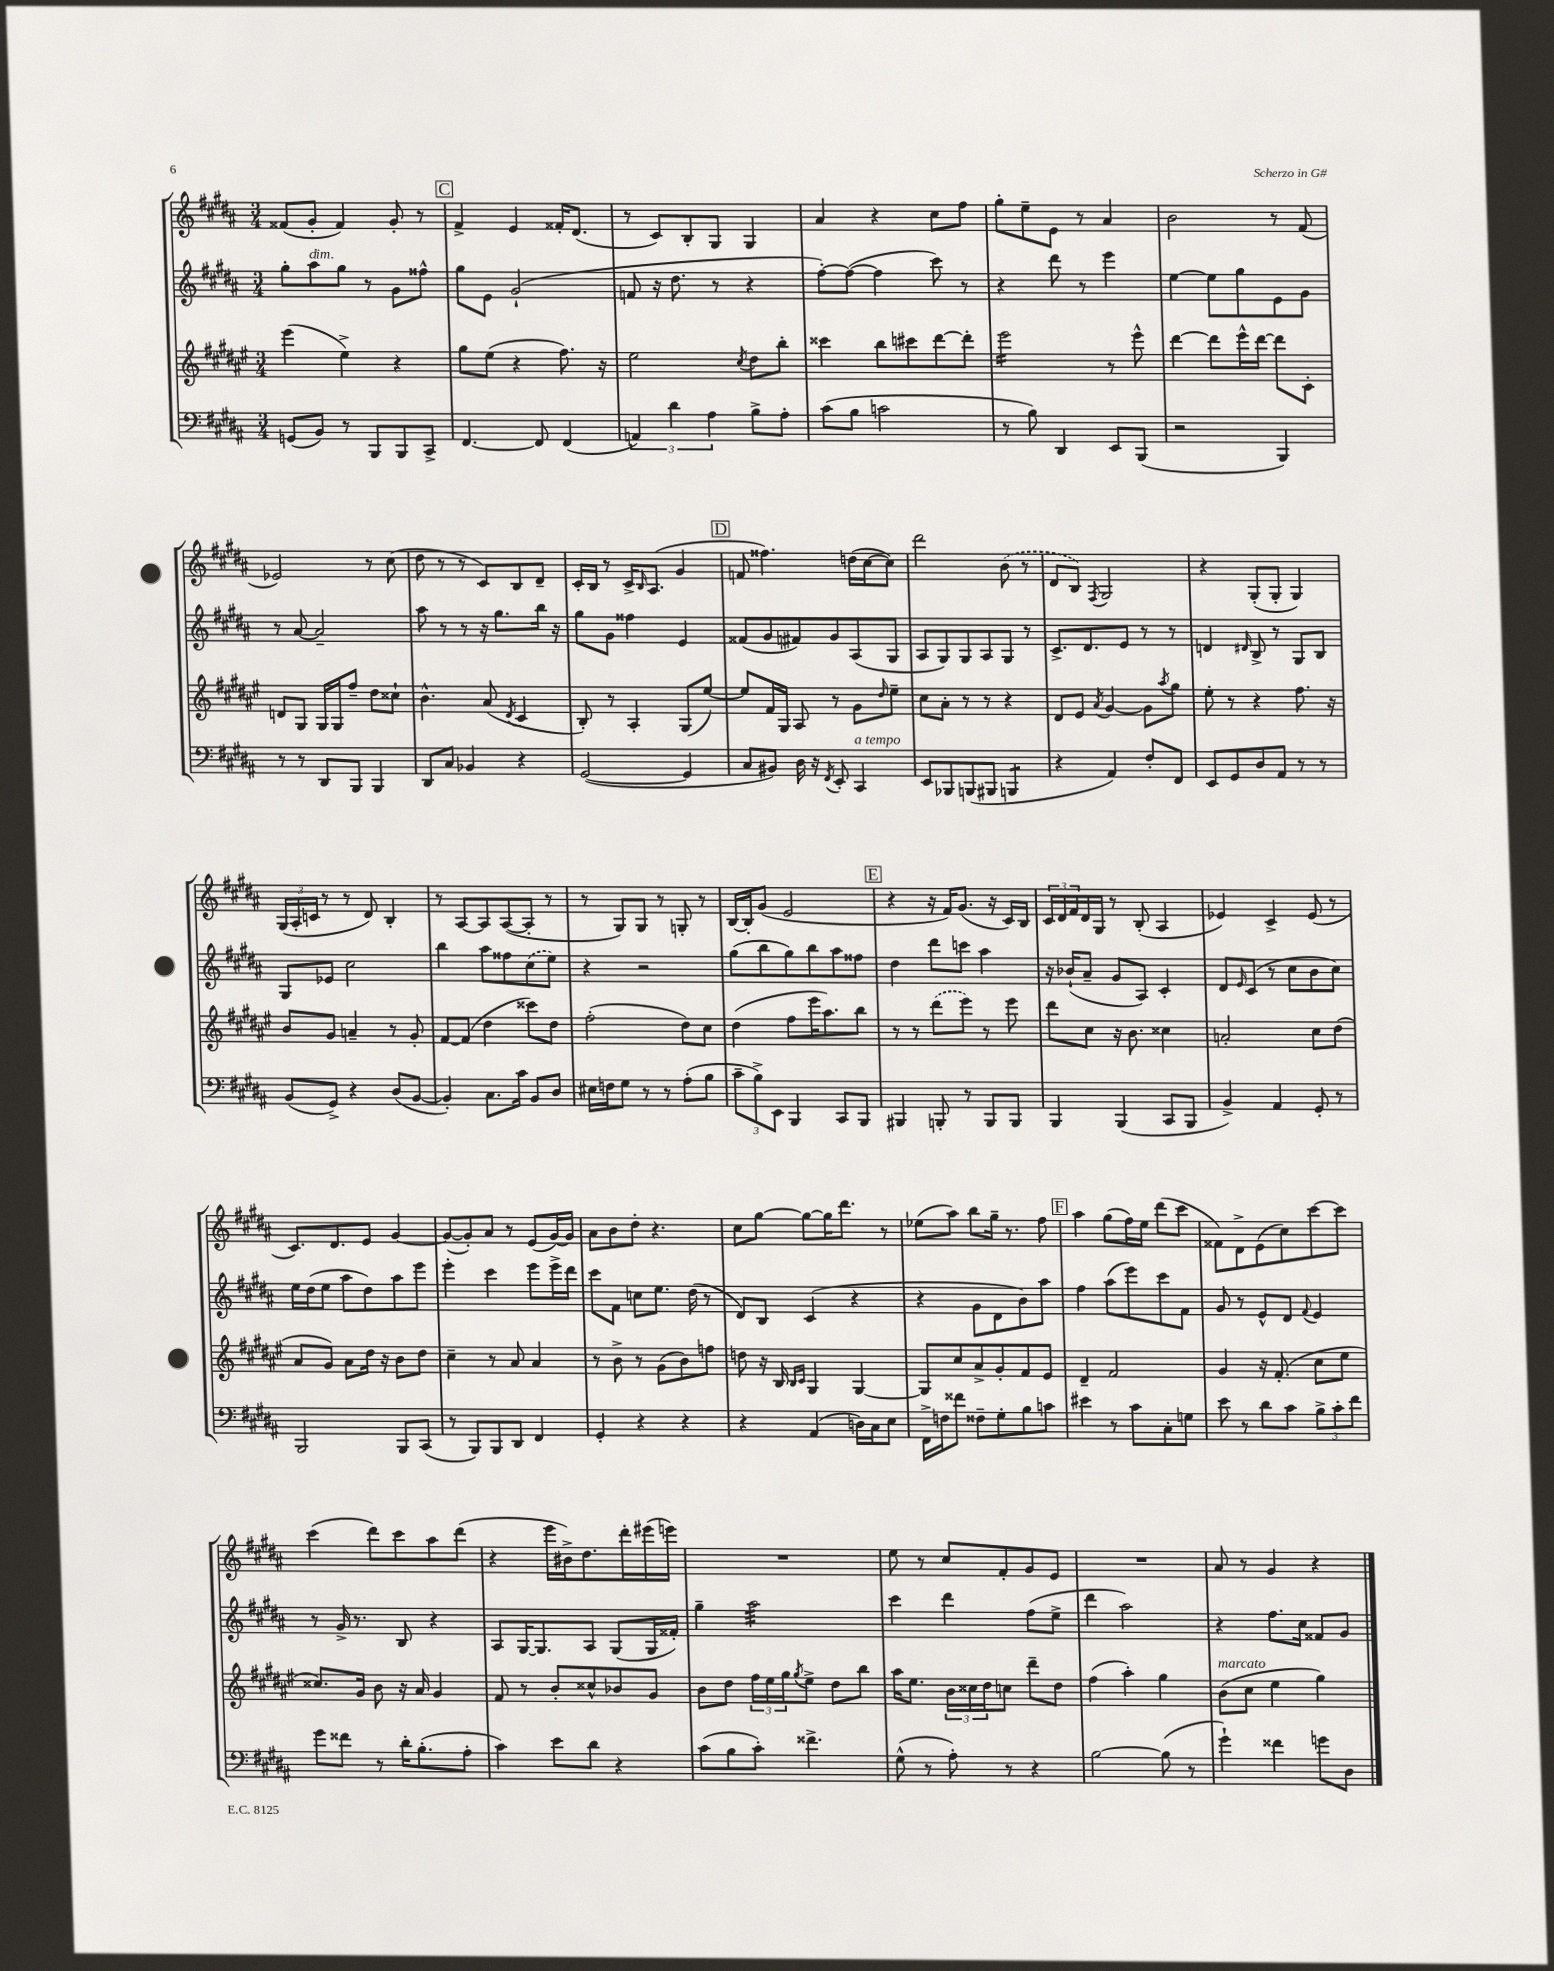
<<
\new StaffGroup <<
\new Staff = "s0" {
    \clef treble \key b \major \numericTimeSignature \time 3/4
    fisis'8( gis'8-. fisis'4) gis'8-. r8 |
    \mark \markup { \box "C" } fis'4-> e'4 fisis'16-. dis'8.( |
    r8 cis'8) b8-. gis8 gis4 |
    ais'4 r4 cis''8 fis''8 |
    gis''8-. e''8-- e'8 r8 ais'4 |
    b'2 r8 fis'8( |
    ees'2) r8 cis''8( |
    dis''8 r8 r8 cis'8) b8 dis'8-- |
    cis'16-. b16 r8 cis'16-> \grace { b16 } ais8.( gis'4 |
    \mark \markup { \box "D" } f'8 fisis''4.) d''16( cis''16~ cis''8) |
    dis'''2 \once \slurDashed b'8( r8 |
    dis'8 b8) \acciaccatura { fis8 } gis2 |
    r4 gis8-.( gis8-. gis4) |
    \tuplet 3/2 { gis16( ais16-. c'16 } r8 r8 dis'8) b4-. |
    r8 ais8~ ais8 ais8~( ais8-. r8 |
    r8 gis8) gis8 r8 g8-. r8 |
    b16~ b16-. gis'8( e'2 |
    \mark \markup { \box "E" } r4 r16 fis'16) gis'8.( r16 cis'16) b16 |
    \tuplet 3/2 { cis'16 dis'16 fis'16 } dis'16 gis16 r8 b8-.( ais4 |
    ees'4) cis'4-> ees'8( r8 |
    cis'8.) dis'8. e'8 gis'4~ |
    gis'8~( gis'8-.) ais'8 r8 e'8( gis'16~) gis'16 |
    ais'8 b'8 dis''8-. r4. |
    cis''8 gis''8~ gis''8~ gis''16 dis'''8. r8 |
    ees''8( ais''8) b''8 gis''16-- r8. fis''8 |
    \mark \markup { \box "F" } ais''4 gis''8( fis''16) e''16 dis'''8( cis'''8 |
    fisis'8) dis'8-> e'8( cis''8) cis'''8~ cis'''8 |
    cis'''4( dis'''8) cis'''8 ais''8 dis'''8( |
    r4 e'''16 bis'16->) dis''8. dis'''16-. eis'''16( e'''16) |
    R2. |
    e''8 r8 cis''8 fis'8-. gis'8 e'8 |
    R2. |
    ais'8 r8 gis'4 r4 \bar "|." |
}
\new Staff = "s1" {
    \clef treble \key b \major \numericTimeSignature \time 3/4
    gis''8-. ais''8^\markup { \italic "dim." } gis''8 r8 gis'8 fisis''8-^ |
    \mark \markup { \box "C" } gis''8 e'8 gis'2-!( |
    f'8 r16 dis''8. r8 r4 |
    fis''8~-.) fis''8~( fis''4 cis'''8) r8 |
    r4 dis'''8 r8 e'''4 |
    e''4~ e''8 gis''8 e'8 gis'8 |
    r8 ais'8~ ais'2-- |
    ais''8 r8 r8 r16 gis''8. b''16 r16 |
    gis''8 gis'8 fisis''4 e'4 |
    \mark \markup { \box "D" } fisis'8( gis'8 fis'8) gis'8 ais8( gis8 |
    ais8 gis8) gis8 ais8 gis8 r8 |
    cis'8.-> dis'8. e'8 r8 r8 |
    d'4 \grace { dis'16 } b8-> r8 gis8 b8 |
    gis8 ees'8 cis''2 |
    b''4 ais''8 fisis''8 \once \slurDashed cis''8( e''8) |
    r4 r2 |
    gis''8( b''8 gis''8) b''8 ais''8 fisis''8 |
    \mark \markup { \box "E" } dis''4 dis'''8 c'''8 ais''4 |
    r16 bes'16-!( ais'8-- gis'8 ais8) cis'4-. |
    dis'8 \grace { e'16 } cis'8( r8 cis''8 b'8 cis''8) |
    e''16 dis''16( e''8 ais''8 dis''8) ais''8 e'''8 |
    e'''4-. cis'''4 e'''8 e'''16-> dis'''16 |
    cis'''8 fis'8 c''8 e''8. dis''16( r8 |
    dis'8) b8 cis'4( r4 |
    r4 gis'8 dis'8 b'8) ais''8 |
    \mark \markup { \box "F" } fis''4 ais''8( e'''8) cis'''8 fis'8 |
    gis'8 r8 e'8-^ dis'8 \appoggiatura { fis'8 } e'4 |
    r8 gis'16-> r8. b8 r4 |
    ais8 gis16~ gis8. ais8 gis8( gis16 fisis'16-.) |
    gis''4-- ais''2:32 |
    cis'''4 dis'''4 fis''8( e''8-> |
    dis'''4 ais''2) |
    r4 fis''8. cis''16 fisis'8 gis'8 \bar "|." |
}
\new Staff = "s2" {
    \clef treble \key fis \major \numericTimeSignature \time 3/4
    eis'''4( eis''4->) r4 |
    \mark \markup { \box "C" } gis''8 eis''8( r4 fis''8.) r16 |
    eis''2 \acciaccatura { cis''8 } dis''8 b''8-. |
    cisis'''4 b''8 cis'''8 dis'''8~ dis'''8-. |
    eis'''2:16 r8 eis'''8-^ |
    dis'''4~ dis'''8 eis'''16-^ dis'''16~ dis'''8 cis'8-. |
    d'8 gis8 gis16 gis16 fis''8-- dis''8 cisis''8-! |
    b'4.-^ ais'8( \acciaccatura { dis'8 } cis'4 |
    b8-.) r8 ais4-. gis8( eis''8~) |
    \mark \markup { \box "D" } eis''8 fis'16 gis16 ais8 r8 gis'8 \grace { dis''16 } eis''8-- |
    cis''8 ais'8-. r8 r8 r4 |
    dis'8 eis'8 \acciaccatura { ais'8 } gis'4~ gis'8 \acciaccatura { ais''8 } gis''8 |
    eis''8-. r8 r4 fis''8. r16 |
    b'8 gis'8 a'4-- r8 gis'8-. |
    fis'8~ fis'8( dis''4 cisis'''8) dis''8 |
    fis''2-.( dis''8) cis''8 |
    dis''4( fis''8 eis'''16 ais''8.) b''8 |
    \mark \markup { \box "E" } r8 r8 \once \slurDashed dis'''8( eis'''8) r8 eis'''8 |
    dis'''8 cis''8 r16 b'8. cisis''4 |
    a'2-. cis''8 dis''8( |
    ais'8 gis'8) ais'8 dis''16 r16 b'8 dis''8 |
    cis''4-- r8 ais'8 ais'4 |
    r8 b'8-> r8 gis'8( b'8) f''8 |
    d''8 r16 b16 \grace { b16 cis'16 } gis4 gis4~ |
    gis8 cis''8 ais'8-> gis'8-. fis'8 eis'8 |
    \mark \markup { \box "F" } dis'4-- fis'2 |
    gis'4 r16 fis'8.-.( cis''8 eis''8 |
    cisis''8.) gis'16 b'8 r16 ais'16 gis'4 |
    fis'8 r8 b'8-. cisis''8-^ bes'8 gis'8 |
    b'8 dis''8 \tuplet 3/2 { fis''16 eis''16 gis''16 } \acciaccatura { gis''8 } eis''8-> dis''8 b''8 |
    ais''16 eis''8. \tuplet 3/2 { b'16 cisis''16 dis''16 } c''8 dis'''8-- dis''8 |
    fis''4( ais''4-.) gis''4 |
    b'8^\markup { \italic "marcato" }( cis''8 eis''4 gis''4) \bar "|." |
}
\new Staff = "s3" {
    \clef bass \key b \major \numericTimeSignature \time 3/4
    g,8( b,8) r8 b,,8 b,,8 cis,8-> |
    \mark \markup { \box "C" } fis,4.~ fis,8 fis,4( |
    \tuplet 3/2 { a,4) dis'4 ais4 } b8-> ais8-. |
    cis'8( b8 c'2 |
    r8 b8) dis,4 e,8 b,,8( |
    r2 b,,4) |
    r8 r8 dis,8 b,,8 b,,4 |
    dis,8 cis8 bes,4 r4 |
    gis,2~( gis,4 |
    \mark \markup { \box "D" } cis8 bis,8) dis16 r16 \acciaccatura { fis,8 } e,8-. cis,4^\markup { \italic "a tempo" } |
    e,8 bes,,8 b,,8( bis,,8 b,,4:8 |
    r4 ais,4) fis8-. fis,8 |
    e,8 gis,8 dis8 ais,8 r8 r8 |
    b,8( gis,8->) r4 dis8( b,8~ |
    b,4-.) cis8. cis'16 b,8 dis8 |
    eis16 f16 gis8 r8 r8 ais8-.( b8 |
    \tuplet 3/2 { cis'8-- b8->) e,8 } b,,4 cis,8 b,,8 |
    \mark \markup { \box "E" } bis,,4 b,,8-. r8 b,,8 b,,8 |
    b,,4 b,,4( cis,8 b,,8 |
    b,4->) ais,4 gis,8-. r8 |
    b,,2 b,,8 cis,8( |
    r8 b,,8) b,,8 dis,8 fis,4 |
    gis,4-. r4 r4 |
    r4 ais,4( d16) cis16 e8 |
    fis,16-> f16 fisis'8 fisis8-- gis8-. b8 c'8 |
    \mark \markup { \box "F" } eis'4 r8 cis'8 cis8-. g8 |
    e'8 r8 dis'8 cis'8 \tuplet 3/2 { b8-> cis'8-. fis'8 } |
    gis'8 fisis'8 r8 dis'16-. b8.-.( ais8-. |
    cis'4) e'8 dis'8 r4 |
    cis'8( b8 cis'8-.) fisis'4.-> |
    gis8-^( r8 ais8-.) r8 r4 |
    b2~ b8( r8 |
    gis'4-!) fisis'4 g'8 dis8 \bar "|." |
}
>>
>>
\layout { \context { \Score \remove "Bar_number_engraver" } }
